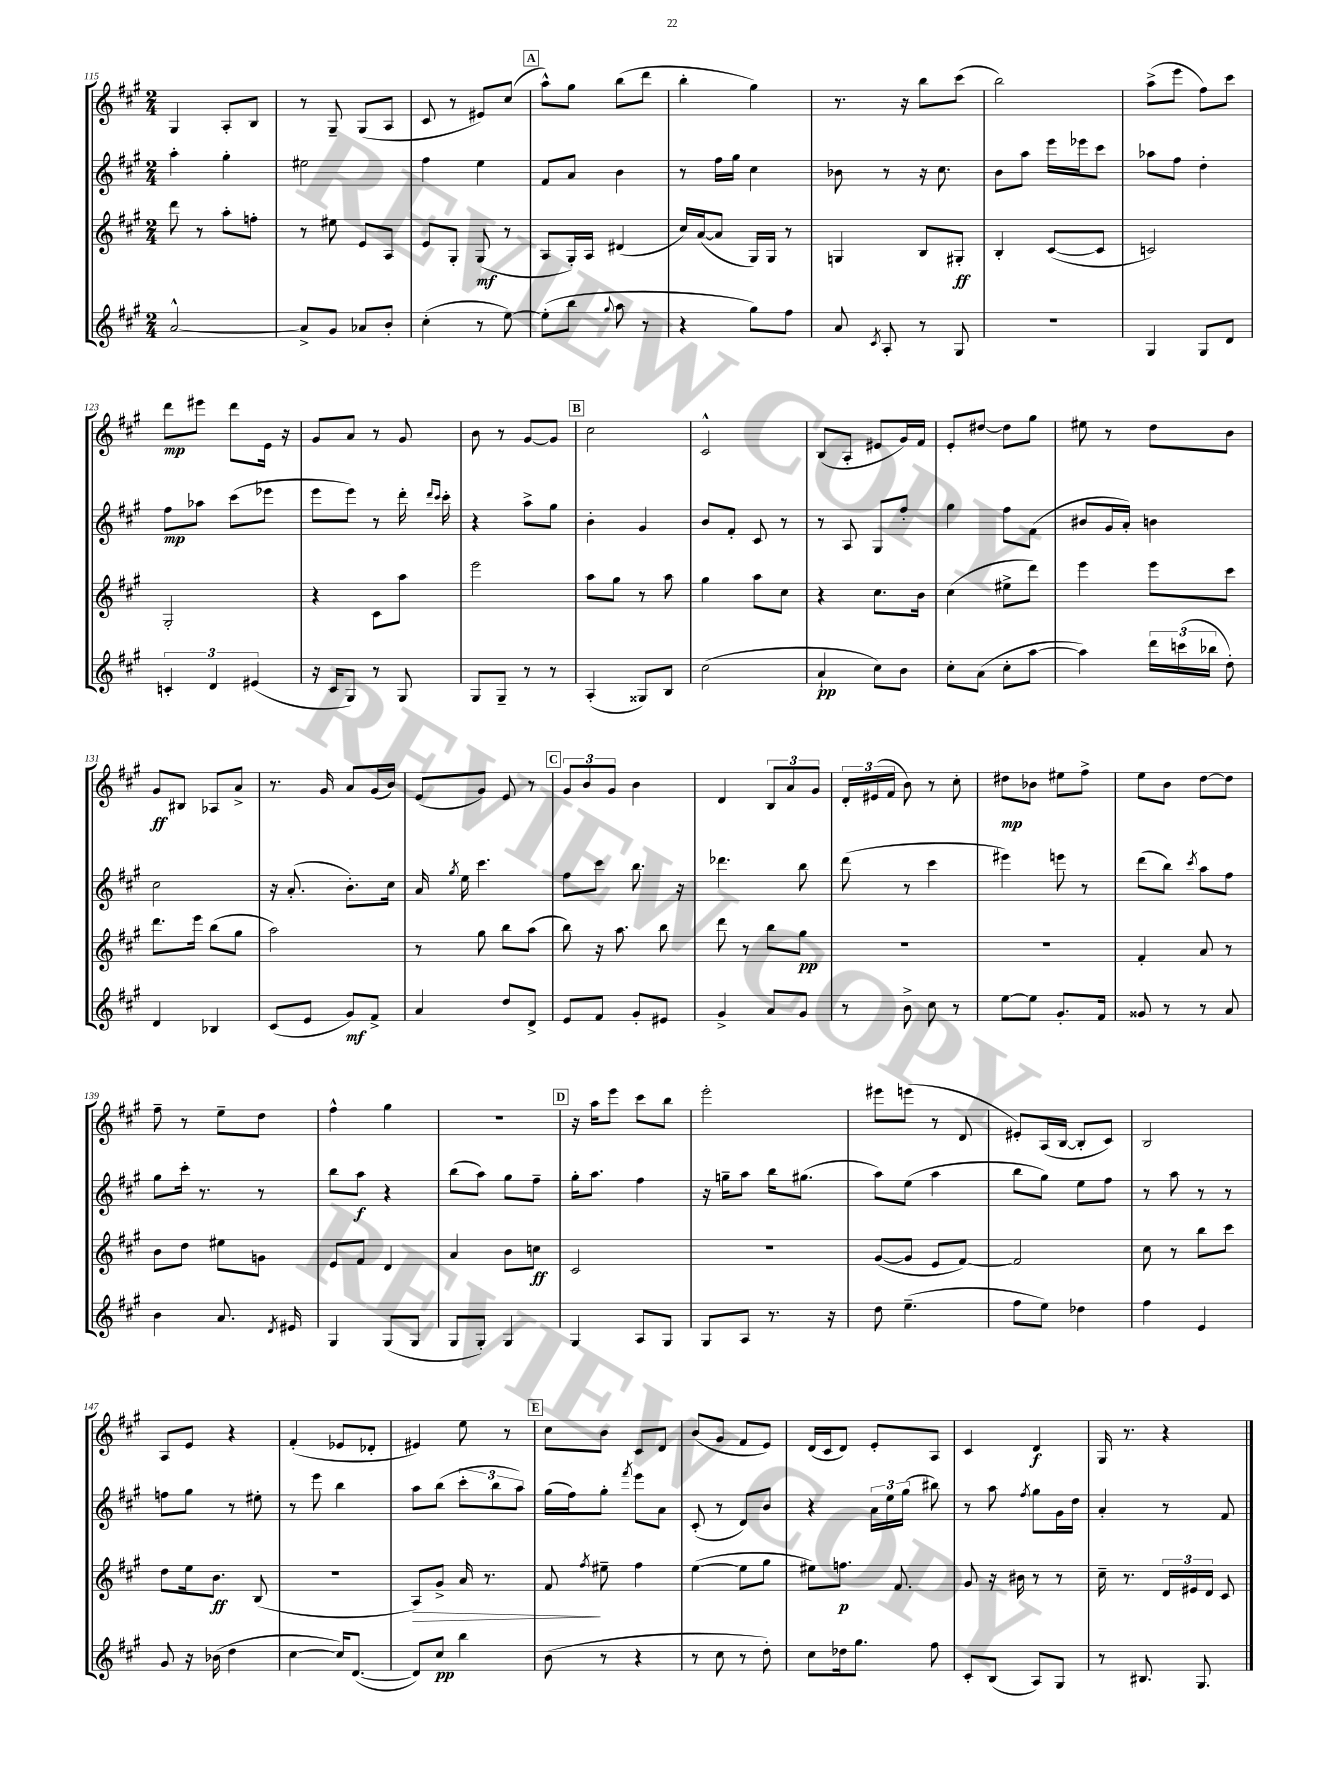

**kern	**dynam	**kern	**dynam	**kern	**dynam	**kern	**dynam
*part4	*part4	*part3	*part3	*part2	*part2	*part1	*part1
*staff4	*staff4	*staff3	*staff3	*staff2	*staff2	*staff1	*staff1
*clefG2	*	*clefG2	*	*clefG2	*	*clefG2	*
*k[f#c#g#]	*	*k[f#c#g#]	*	*k[f#c#g#]	*	*k[f#c#g#]	*
*M2/4	*	*M2/4	*	*M2/4	*	*M2/4	*
=115	=115	=115	=115	=115	=115	=115	=115
[2a^^/	.	8ddd\	.	4aa'\	.	4G#/	.
.	.	8r	.	.	.	.	.
.	.	8aa'\L	.	4gg#'\	.	8A'/L	.
.	.	8ffn'\J	.	.	.	8B/J	.
=116	=116	=116	=116	=116	=116	=116	=116
8a^/L]	.	8r	.	2ee#X\	.	8r	.
8g#/J	.	8ee#X\	.	.	.	8G#~/	.
8a-X/L	.	8e/L	.	.	.	(8G#/L	.
8b'/J	.	8A/J	.	.	.	8A/J	.
=117	=117	=117	=117	=117	=117	=117	=117
(4cc#'\	.	8e/L	.	4ff#\	.	8c#/	.
.	.	8G#'/J	.	.	.	8r	.
8r	.	(8G#/	mf	4ee\	.	8e#X/L)	.
[8ee\)	.	8r	.	.	.	(8cc#/J	.
!!LO:REH:place=s1:t=A
=118	=118	=118	=118	=118	=118	=118	=118
(8ee'\L]	.	8A/L	.	8f#/L	.	8aa^^\L)	.
8bb\J	.	16G#'/L)	.	8a/J	.	8gg#\J	.
.	.	16A/JJ	.	.	.	.	.
8qqgg#/	.	.	.	.	.	.	.
8aa\	.	(4d#X/	.	4b\	.	(8bb\L	.
8r	.	.	.	.	.	8ddd\J	.
=119	=119	=119	=119	=119	=119	=119	=119
4r	.	16cc#/LL)	.	8r	.	4bb'\	.
.	.	([16a/J	.	.	.	.	.
.	.	8a/J]	.	16ff#\LL	.	.	.
.	.	.	.	16gg#\JJ	.	.	.
8gg#\L)	.	16G#/LL)	.	4cc#\	.	4gg#\)	.
.	.	16G#/JJ	.	.	.	.	.
8ff#\J	.	8r	.	.	.	.	.
=120	=120	=120	=120	=120	=120	=120	=120
8a/	.	4Gn/	.	8b-X\	.	8.r	.
8qc#/	.	.	.	.	.	.	.
8A'/	.	.	.	8r	.	.	.
.	.	.	.	.	.	16r	.
8r	.	8B/L	.	16r	.	8bb\L	.
.	.	.	.	8.cc#\	.	.	.
8G#/	.	8G#X'/J	ff	.	.	(8ccc#\J	.
=121	=121	=121	=121	=121	=121	=121	=121
2r	.	4B'/	.	8b\L	.	2bb\)	.
.	.	.	.	8aa\J	.	.	.
.	.	([8c#/L	.	16eee\LL	.	.	.
.	.	.	.	16eee-X\J	.	.	.
.	.	8c#/J]	.	8ccc#\J	.	.	.
=122	=122	=122	=122	=122	=122	=122	=122
4G#/	.	2cn/)	.	8aa-X\L	.	(8aa^\L	.
.	.	.	.	8ff#\J	.	8eee\J	.
8G#/L	.	.	.	4dd'\	.	8ff#\L)	.
8d/J	.	.	.	.	.	8ccc#\J	.
!!LO:LB:g=z
=123	=123	=123	=123	=123	=123	=123	=123
6cn'/	.	2G#'/	.	8ff#\L	mp	8ddd\L	mp
.	.	.	.	8aa-X\J	.	8eee#X\J	.
6d/	.	.	.	.	.	.	.
.	.	.	.	(8ccc#\L	.	8ddd\L	.
(6e#X/	.	.	.	.	.	.	.
.	.	.	.	8eee-X\J	.	16e\Jk	.
.	.	.	.	.	.	16r	.
=124	=124	=124	=124	=124	=124	=124	=124
16r	.	4r	.	8eee\L	.	8g#/L	.
16c#/KL	.	.	.	.	.	.	.
8G#/J)	.	.	.	8eee\J)	.	8a/J	.
8r	.	8c#\L	.	8r	.	8r	.
8G#/	.	8aa\J	.	16ddd'\	.	8g#/	.
.	.	.	.	16qqddd/LL	.	.	.
.	.	.	.	16qqccc#/JJ	.	.	.
.	.	.	.	16ccc#'\	.	.	.
=125	=125	=125	=125	=125	=125	=125	=125
8G#/L	.	2eee\	.	4r	.	8b\	.
8G#~/J	.	.	.	.	.	8r	.
8r	.	.	.	8aa^\L	.	[8g#/L	.
8r	.	.	.	8gg#\J	.	8g#/J]	.
!!LO:REH:place=s1:t=B
=126	=126	=126	=126	=126	=126	=126	=126
(4A'/	.	8aa\L	.	4b'\	.	2cc#\	.
.	.	8gg#\J	.	.	.	.	.
8G##X/L)	.	8r	.	4g#/	.	.	.
8B/J	.	8aa\	.	.	.	.	.
=127	=127	=127	=127	=127	=127	=127	=127
(2cc#\	.	4gg#\	.	8b/L	.	2c#^^/	.
.	.	.	.	8f#'/J	.	.	.
.	.	8aa\L	.	8c#/	.	.	.
.	.	8cc#\J	.	8r	.	.	.
=128	=128	=128	=128	=128	=128	=128	=128
4a`/	pp	4r	.	8r	.	(8B/L	.
.	.	.	.	8A/	.	8A'/J	.
8cc#\L)	.	8.cc#\L	.	8G#/L	.	8e#X/L	.
8b\J	.	.	.	8ff#'/J	.	16g#/L)	.
.	.	16b\Jk	.	.	.	16f#/JJ	.
=129	=129	=129	=129	=129	=129	=129	=129
8cc#'\L	.	(4cc#\	.	4gg#\	.	8e'/L	.
(8a\J	.	.	.	.	.	[8dd#X/J	.
8cc#'\L	.	8ee#X^\L	.	8ff#\L	.	8dd#\L]	.
[8aa\J	.	8ddd\J)	.	(8f#\J	.	8gg#\J	.
=130	=130	=130	=130	=130	=130	=130	=130
4aa\])	.	4eee\	.	8b#X/L	.	8ee#X\	.
.	.	.	.	16g#/L	.	8r	.
.	.	.	.	16a'/JJ)	.	.	.
24ddd\LL	.	8eee\L	.	4bn\	.	8dd\L	.
(24cccn\	.	.	.	.	.	.	.
24bb-X\JJ	.	.	.	.	.	.	.
8dd'\)	.	8ccc#\J	.	.	.	8b\J	.
!!LO:LB:g=z
=131	=131	=131	=131	=131	=131	=131	=131
4d/	.	8.ddd\L	.	2cc#\	.	8g#/L	ff
.	.	.	.	.	.	8B#X/J	.
.	.	16eee\Jk	.	.	.	.	.
4B-X/	.	(8bb\L	.	.	.	8A-X/L	.
.	.	8gg#\J	.	.	.	8a^/J	.
=132	=132	=132	=132	=132	=132	=132	=132
(8c#/L	.	2aa\)	.	16r	.	8.r	.
.	.	.	.	(8.a'/	.	.	.
8e/J	.	.	.	.	.	.	.
.	.	.	.	.	.	16g#/	.
8g#/L)	mf	.	.	8.b'\L)	.	8a/L	.
8f#^/J	.	.	.	.	.	(16g#/L	.
.	.	.	.	16cc#\Jk	.	16b/JJ)	.
=133	=133	=133	=133	=133	=133	=133	=133
4a/	.	8r	.	16a/	.	(8e/L	.
.	.	.	.	8qgg#/	.	.	.
.	.	.	.	16ee\	.	.	.
.	.	8gg#\	.	4.ccc#\	.	8g#/J)	.
8dd/L	.	8bb\L	.	.	.	8e/	.
8d^/J	.	(8aa\J	.	.	.	8r	.
!!LO:REH:place=s1:t=C
=134	=134	=134	=134	=134	=134	=134	=134
8e/L	.	8bb\)	.	8ff#\L	.	12g#/L	.
.	.	.	.	.	.	12b/	.
8f#/J	.	16r	.	8ccc#\J	.	.	.
.	.	.	.	.	.	12g#/J	.
.	.	8.aa\	.	.	.	.	.
8g#'/L	.	.	.	8.bb\	.	4b\	.
8e#X/J	.	8bb\	.	.	.	.	.
.	.	.	.	16r	.	.	.
=135	=135	=135	=135	=135	=135	=135	=135
4g#^/	.	8ddd\	.	4.ddd-X\	.	4d/	.
.	.	8r	.	.	.	.	.
8a/L	.	8bb\L	.	.	.	12B/L	.
.	.	.	.	.	.	12a/	.
8g#/J	.	8gg#\J	pp	8bb\	.	.	.
.	.	.	.	.	.	12g#/J	.
=136	=136	=136	=136	=136	=136	=136	=136
8r	.	2r	.	(8ddd\	.	24d'/LL	.
.	.	.	.	.	.	(24e#X/	.
.	.	.	.	.	.	24f#/JJ	.
8b^\	.	.	.	8r	.	8b\)	.
8cc#\	.	.	.	4ccc#\	.	8r	.
8r	.	.	.	.	.	8cc#'\	.
=137	=137	=137	=137	=137	=137	=137	=137
[8ee\L	.	2r	.	4eee#X\)	.	8dd#X\L	mp
8ee\J]	.	.	.	.	.	8b-X\J	.
8.g#'/L	.	.	.	8eeen\	.	8ee#X\L	.
.	.	.	.	8r	.	8ff#^\J	.
16f#/Jk	.	.	.	.	.	.	.
=138	=138	=138	=138	=138	=138	=138	=138
8g##X/	.	4f#'/	.	(8ddd\L	.	8ee\L	.
8r	.	.	.	8bb\J)	.	8b\J	.
.	.	.	.	8qccc#/	.	.	.
8r	.	8a/	.	8aa\L	.	[8dd\L	.
8a/	.	8r	.	8ff#\J	.	8dd\J]	.
!!LO:LB:g=z
=139	=139	=139	=139	=139	=139	=139	=139
4b\	.	8b\L	.	8gg#\L	.	8ff#~\	.
.	.	8dd\J	.	16ccc#'\Jk	.	8r	.
.	.	.	.	8.r	.	.	.
8.a/	.	8ee#X\L	.	.	.	8ee~\L	.
.	.	8gn\J	.	8r	.	8dd\J	.
8qd/	.	.	.	.	.	.	.
16e#X/	.	.	.	.	.	.	.
=140	=140	=140	=140	=140	=140	=140	=140
4G#/	.	8e/L	.	8bb\L	.	4ff#^^\	.
.	.	8f#/J	.	8aa\J	f	.	.
(8G#/L	.	4d/	.	4r	.	4gg#\	.
8G#/J	.	.	.	.	.	.	.
=141	=141	=141	=141	=141	=141	=141	=141
8G#/L	.	4a/	.	(8bb\L	.	2r	.
8G#'/J)	.	.	.	8aa\J)	.	.	.
4G#/	.	8b\L	.	8gg#\L	.	.	.
.	.	8ccn\J	ff	8ff#~\J	.	.	.
!!LO:REH:place=s1:t=D
=142	=142	=142	=142	=142	=142	=142	=142
4G#/	.	2c#/	.	16gg#'\KL	.	16r	.
.	.	.	.	8.aa\J	.	16aa\KL	.
.	.	.	.	.	.	8eee\J	.
8A/L	.	.	.	4ff#\	.	8ccc#\L	.
8G#/J	.	.	.	.	.	8bb\J	.
=143	=143	=143	=143	=143	=143	=143	=143
8G#/L	.	2r	.	16r	.	2eee'\	.
.	.	.	.	16ggn~\KL	.	.	.
8A/J	.	.	.	8aa\J	.	.	.
8.r	.	.	.	16bb\KL	.	.	.
.	.	.	.	(8.gg#X\J	.	.	.
16r	.	.	.	.	.	.	.
=144	=144	=144	=144	=144	=144	=144	=144
8dd\	.	([8g#/L	.	8aa\L)	.	8eee#X\L	.
(4.ee~\	.	8g#/J]	.	(8ee\J	.	(8eeen\J	.
.	.	8e/L	.	4aa\	.	8r	.
.	.	[8f#/J)	.	.	.	8d/	.
=145	=145	=145	=145	=145	=145	=145	=145
8ff#\L	.	2f#/]	.	8bb\L	.	8e#X'/L)	.
8ee\J)	.	.	.	8gg#\J)	.	(16A/L	.
.	.	.	.	.	.	[16B/JJ	.
4dd-X\	.	.	.	8ee\L	.	8B'/L]	.
.	.	.	.	8ff#\J	.	8c#/J)	.
=146	=146	=146	=146	=146	=146	=146	=146
4ff#\	.	8cc#\	.	8r	.	2B/	.
.	.	8r	.	8aa\	.	.	.
4e/	.	8bb\L	.	8r	.	.	.
.	.	8ccc#\J	.	8r	.	.	.
!!LO:LB:g=z
=147	=147	=147	=147	=147	=147	=147	=147
8g#/	.	8dd\L	.	8ffn\L	.	8A/L	.
16r	.	16ee\k	.	8gg#\J	.	8e/J	.
(16b-X\	.	8.b\J	ff	.	.	.	.
4dd\	.	.	.	8r	.	4r	.
.	.	(8B/	.	8ee#X'\	.	.	.
=148	=148	=148	=148	=148	=148	=148	=148
[4cc#\	.	2r	.	8r	.	(4f#'/	.
.	.	.	.	8eee\	.	.	.
16cc#/KL])	.	.	.	4bb\	.	8e-X/L	.
([8.d/J	.	.	.	.	.	.	.
.	.	.	.	.	.	8d-X'/J	.
=149	=149	=149	=149	=149	=149	=149	=149
!	!	!	!LO:HP:b	!	!	!	!
8d/L])	.	8A/L)	>	8aa\L	.	4e#X/)	.
8cc#/J	pp	8g#^/J	.	(8bb\J	.	.	.
4bb\	.	16a/	.	12ccc#'\L	.	8ee\	.
.	.	8.r	.	.	.	.	.
.	.	.	.	12bb\	.	.	.
.	.	.	.	.	.	8r	.
.	.	.	.	12aa\J)	.	.	.
!!LO:REH:place=s1:t=E
=150	=150	=150	=150	=150	=150	=150	=150
(8b\	.	8f#/	.	(16gg#\LL	.	8cc#\L	.
.	.	.	.	16ff#\J)	.	.	.
.	.	8qff#/	.	.	.	.	.
8r	.	8ee#X~\	]	8gg#'\J	.	8b\J	.
.	.	.	.	8qfff#/	.	.	.
4r	.	4ff#\	.	8eee\L	.	8c#/L	.
.	.	.	.	8a\J	.	8d/J	.
=151	=151	=151	=151	=151	=151	=151	=151
8r	.	([4ee\	.	(8c#'/	.	(8b/L	.
8cc#\	.	.	.	8r	.	8g#/J	.
8r	.	8ee\L]	.	8d/L)	.	8f#/L	.
8dd'\)	.	8gg#\J	.	8b/J	.	8e/J)	.
=152	=152	=152	=152	=152	=152	=152	=152
8cc#\L	.	8ee#X\L)	.	4r	.	(16d/LL	.
.	.	.	.	.	.	16c#/J	.
16dd-X\k	.	8.ffn\J	p	.	.	8d/J)	.
8.gg#\J	.	.	.	.	.	.	.
.	.	.	.	24a\LL	.	8e'/L	.
.	.	.	.	24ee\	.	.	.
.	.	8.f#/	.	.	.	.	.
.	.	.	.	(24gg#\JJ	.	.	.
8ff#\	.	.	.	8bb#X\)	.	8A/J	.
=153	=153	=153	=153	=153	=153	=153	=153
8c#'/L	.	8g#/	.	8r	.	4c#/	.
(8B/J	.	16r	.	8aa\	.	.	.
.	.	16b#X\	.	.	.	.	.
.	.	.	.	8qff#/	.	.	.
8A/L)	.	8r	.	8gg#\L	.	4d/	f
8G#/J	.	8r	.	16g#\L	.	.	.
.	.	.	.	16dd\JJ	.	.	.
=154	=154	=154	=154	=154	=154	=154	=154
8r	.	16cc#~\	.	4a'/	.	16G#/	.
.	.	8.r	.	.	.	8.r	.
8.B#X/	.	.	.	.	.	.	.
.	.	24d/LL	.	8r	.	4r	.
.	.	24e#X/	.	.	.	.	.
8.G#/	.	.	.	.	.	.	.
.	.	24d/JJ	.	.	.	.	.
.	.	8c#/	.	8f#/	.	.	.
==	==	==	==	==	==	==	==
*-	*-	*-	*-	*-	*-	*-	*-
